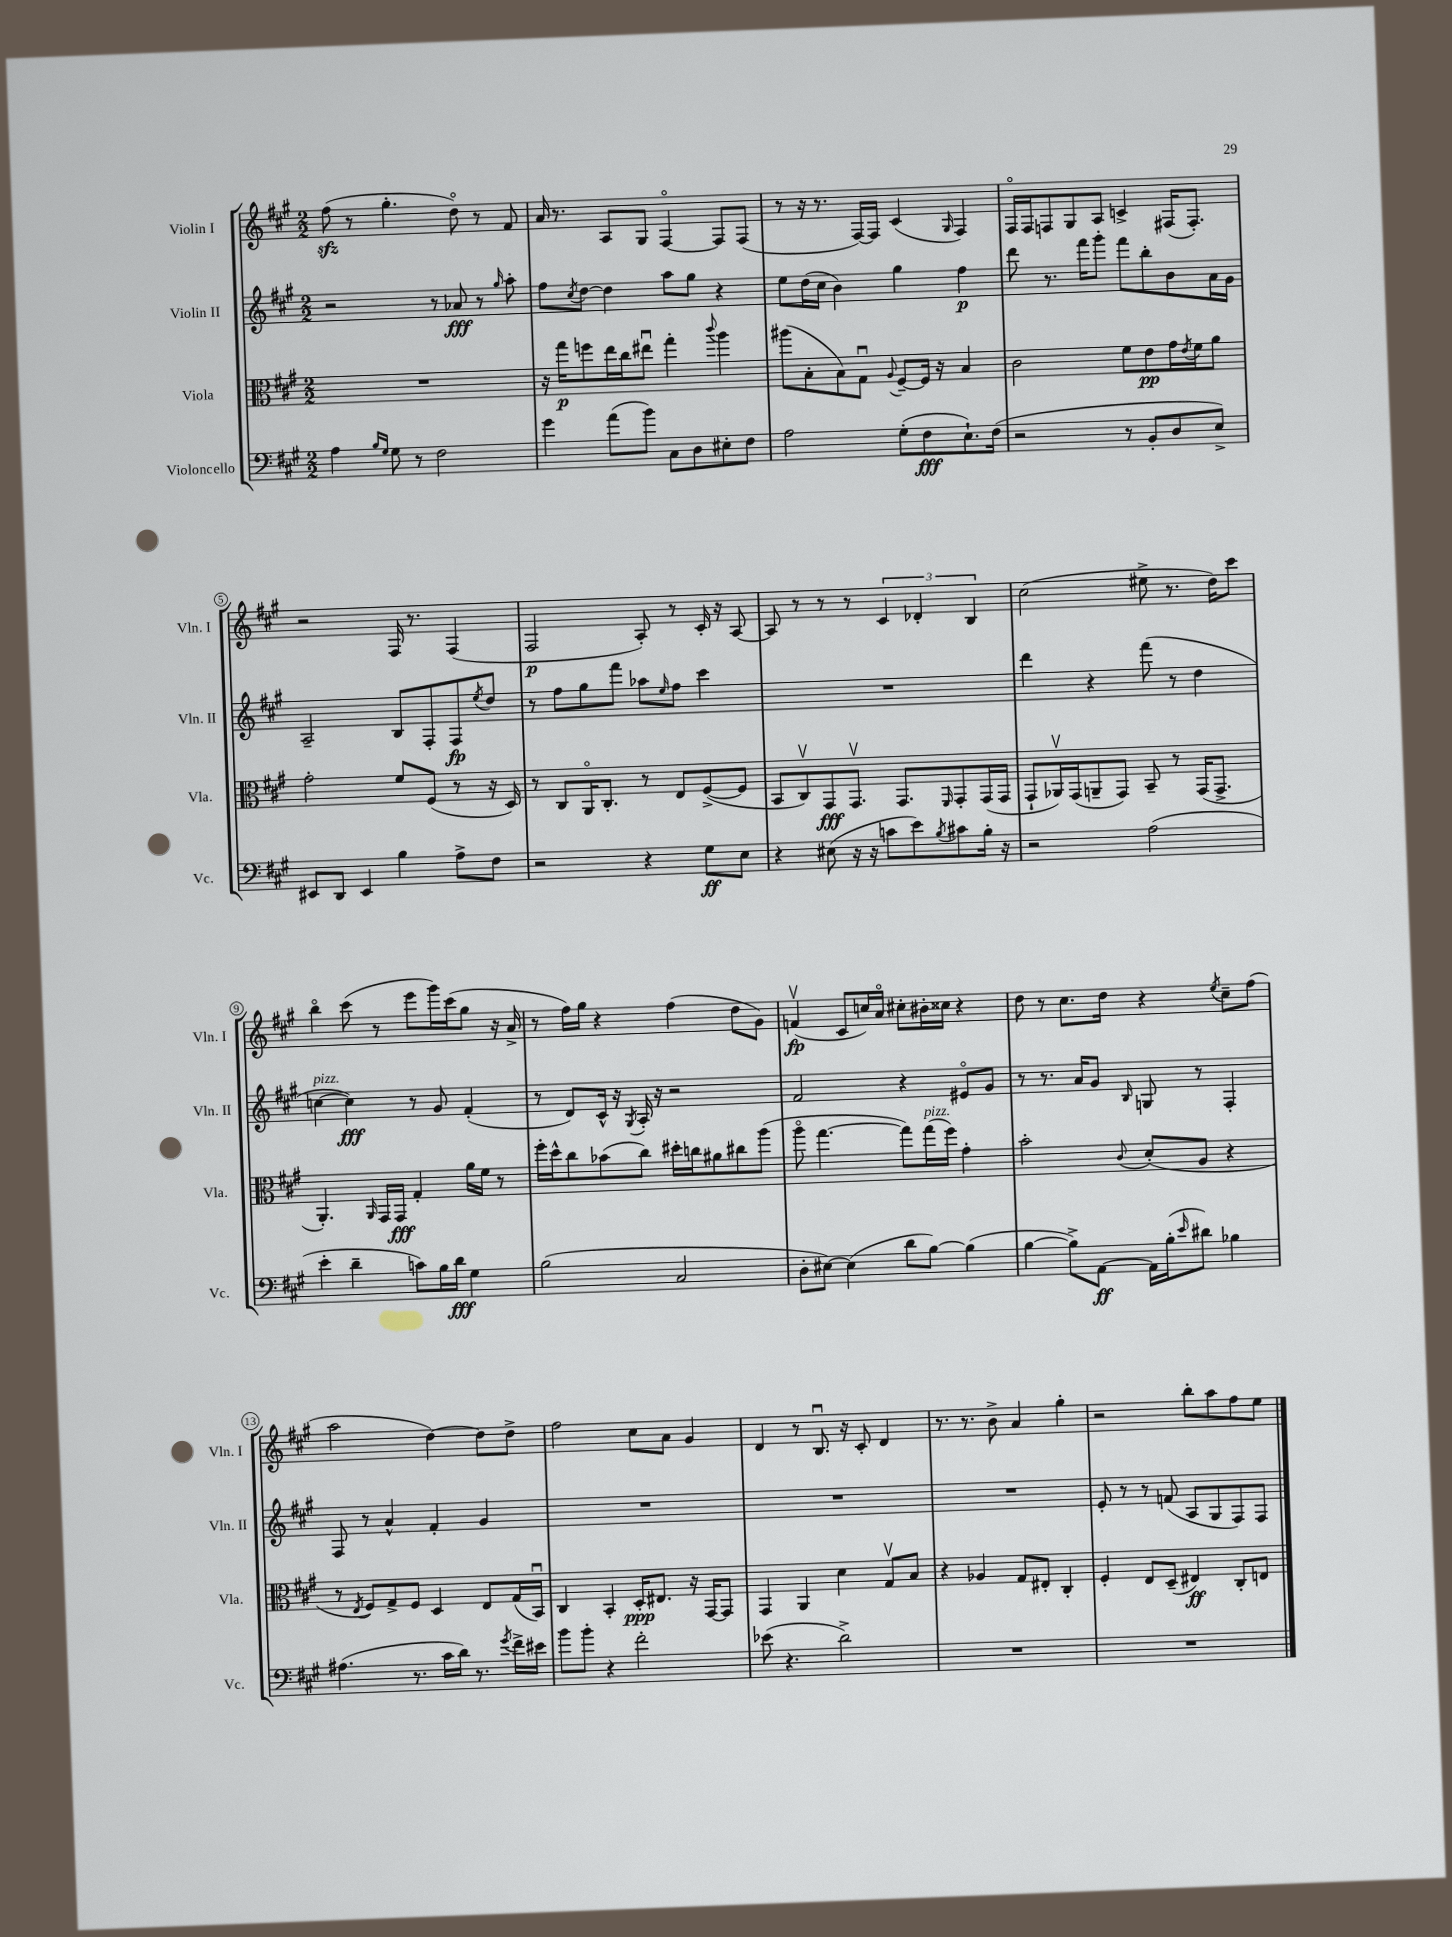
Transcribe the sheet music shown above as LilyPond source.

<<
\new StaffGroup <<
\new Staff = "s0" \with { instrumentName = "Violin I" shortInstrumentName = "Vln. I" } {
    \clef treble \key a \major \numericTimeSignature \time 2/2
    fis''8\sfz( r8 gis''4.-. d''8\flageolet) r8 fis'8 |
    a'16 r8. a8 gis8 fis4~\flageolet fis8 fis8( |
    r8 r16 r8. fis16~) fis16 cis'4( \grace { gis16 } fis4) |
    fis16\flageolet fis16 f8 gis8 a8 c'4-> fis16( fis8.-.) |
    r2 fis16 r8. fis4( |
    fis2\p a8-.) r8 cis'16-. r16 a8~ |
    a8 r8 r8 r8 \tuplet 3/2 { cis'4 des'4-. b4 } |
    cis''2( eis''8-> r8. d''16) cis'''8 |
    b''4\flageolet cis'''8( r8 e'''8 gis'''16) cis'''16( gis''8 r16 a'16-> |
    r8 fis''16) gis''16 r4 fis''4( d''8 gis'8) |
    f'4\upbow\fp( cis'8 c''16) a'16\flageolet cis''8-. bis'16-. cisis''16 r4 |
    d''8 r8 cis''8. d''16 r4 \acciaccatura { e''8 } cis''8-- fis''8( |
    a''2 d''4~) d''8 d''8-> |
    fis''2 cis''8 a'8 gis'4 |
    d'4 r8 b8.\downbow r16 cis'8-. d'4 |
    r8. r8. b'8-> a'4 gis''4-. |
    r2 b''8-. a''8 fis''8 e''8 \bar "|." |
}
\new Staff = "s1" \with { instrumentName = "Violin II" shortInstrumentName = "Vln. II" } {
    \clef treble \key a \major \numericTimeSignature \time 2/2
    r2 r8 aes'8\fff r8 \grace { gis''16 } a''8-. |
    fis''8 \acciaccatura { cis''8 } d''8~ d''4 a''8 gis''8 r4 |
    e''8 d''16( cis''16 b'4) gis''4 fis''4\p |
    d'''8 r8. fis'''16 gis'''8-. fis'''8 b''8-. b'8 a'16 gis'16 |
    a2-- b8 fis8-. fis8\fp \acciaccatura { e''8 } d''8 |
    r8 fis''8 gis''8 fis'''8 aes''8 \grace { e''16 } fis''8 cis'''4 |
    R1 |
    d'''4 r4 fis'''8( r8 d''4 |
    c''4~^\markup { \italic "pizz." } c''4\fff) r8 gis'8 fis'4-.( |
    r8 d'8) cis'16-^ r16 \acciaccatura { gis8 } a16-. r16 r2 |
    fis'2 r4 eis'8\flageolet gis'8 |
    r8 r8. a'16 gis'8 \grace { b16 } g8 r8 fis4-. |
    fis8 r8 a'4-^ fis'4-. gis'4 |
    R1 |
    R1 |
    R1 |
    e'8-. r8 r8 f'8( a8 gis8 fis8) fis8 \bar "|." |
}
\new Staff = "s2" \with { instrumentName = "Viola" shortInstrumentName = "Vla." } {
    \clef alto \key a \major \numericTimeSignature \time 2/2
    R1 |
    r16 gis''16\p f''8 e''16 cis''16 eis''8\downbow gis''4-. \appoggiatura { cis'''8 } a''4 |
    ais''8( b8-. b8) gis8\downbow \appoggiatura { a8 } fis8~-- fis16 r16 b4 |
    cis'2 fis'8 e'8\pp gis'16 \acciaccatura { e'8 } fis'16 a'8 |
    gis'2-. fis'8 fis8( r8 r16 d16) |
    r8 cis8 a,16\flageolet cis8.-. r8 e8 fis8~->( fis8 |
    b,8 cis8\upbow) gis,8\fff gis,8.\upbow gis,8. \grace { fis,16 } gis,8-. gis,16( gis,16 |
    gis,8-! aes,16\upbow) gis,16( a,8-- gis,8) b,8-- r8 gis,16( gis,8.-> |
    a,4.-.) \grace { a,16 } gis,16 gis,16\fff gis4-. a'16 fis'16 r8 |
    fis''16-. d''16-^ cis''8 bes'8( cis''8) dis''16-. c''16 ais'8 cis''8 a''8( |
    a''8\flageolet gis''4.~ gis''8) gis''16^\markup { \italic "pizz." }( fis''16) gis'4-. |
    b'2-. \appoggiatura { cis'8 } d'8-.( a8 r4 |
    r8 \acciaccatura { e8 } fis8) gis8-> fis8 d4 e8 gis16( b,16\downbow) |
    cis4 b,4-. d16-.\ppp eis8. r16 gis,16~ gis,8 |
    gis,4 a,4 d'4 gis8\upbow b8 |
    r4 aes4 gis8 eis8-. cis4-. |
    fis4-. e8 d8--( eis4\ff) cis8-. e8 \bar "|." |
}
\new Staff = "s3" \with { instrumentName = "Violoncello" shortInstrumentName = "Vc." } {
    \clef bass \key a \major \numericTimeSignature \time 2/2
    a4 \grace { b16 gis16 } gis8 r8 fis2 |
    gis'4 a'8( b'8) cis8 d8 eis8-. fis8 |
    a2 gis8-.( fis8\fff e8.-!) fis16( |
    r2 r8 b,8-. d8 e8->) |
    eis,8 d,8 eis,4 b4 a8-> fis8 |
    r2 r4 gis8\ff e8 |
    r4 eis8( r16 r16 c'8 e'8) \acciaccatura { b8 } cis'8 b16-. r16 |
    r2 a2( |
    e'4-. d'4-- c'8) b16 d'16\fff gis4 |
    b2( cis2 |
    d8-. eis8~) eis4( d'8 b8~) b4( |
    b4~ b8->) a,8~\ff a,16 b16-.( \grace { e'16 } dis'8) bes4 |
    ais4.( r8. cis'16 d'16) r8. \acciaccatura { gis'8 } fis'16-> eis'16 |
    b'8 b'8-. r4 fis'2-. |
    ees'8( r4. d'2->) |
    R1 |
    R1 \bar "|." |
}
>>
>>
\layout { \context { \Score \override BarNumber.stencil = #(make-stencil-circler 0.1 0.3 ly:text-interface::print) } }
